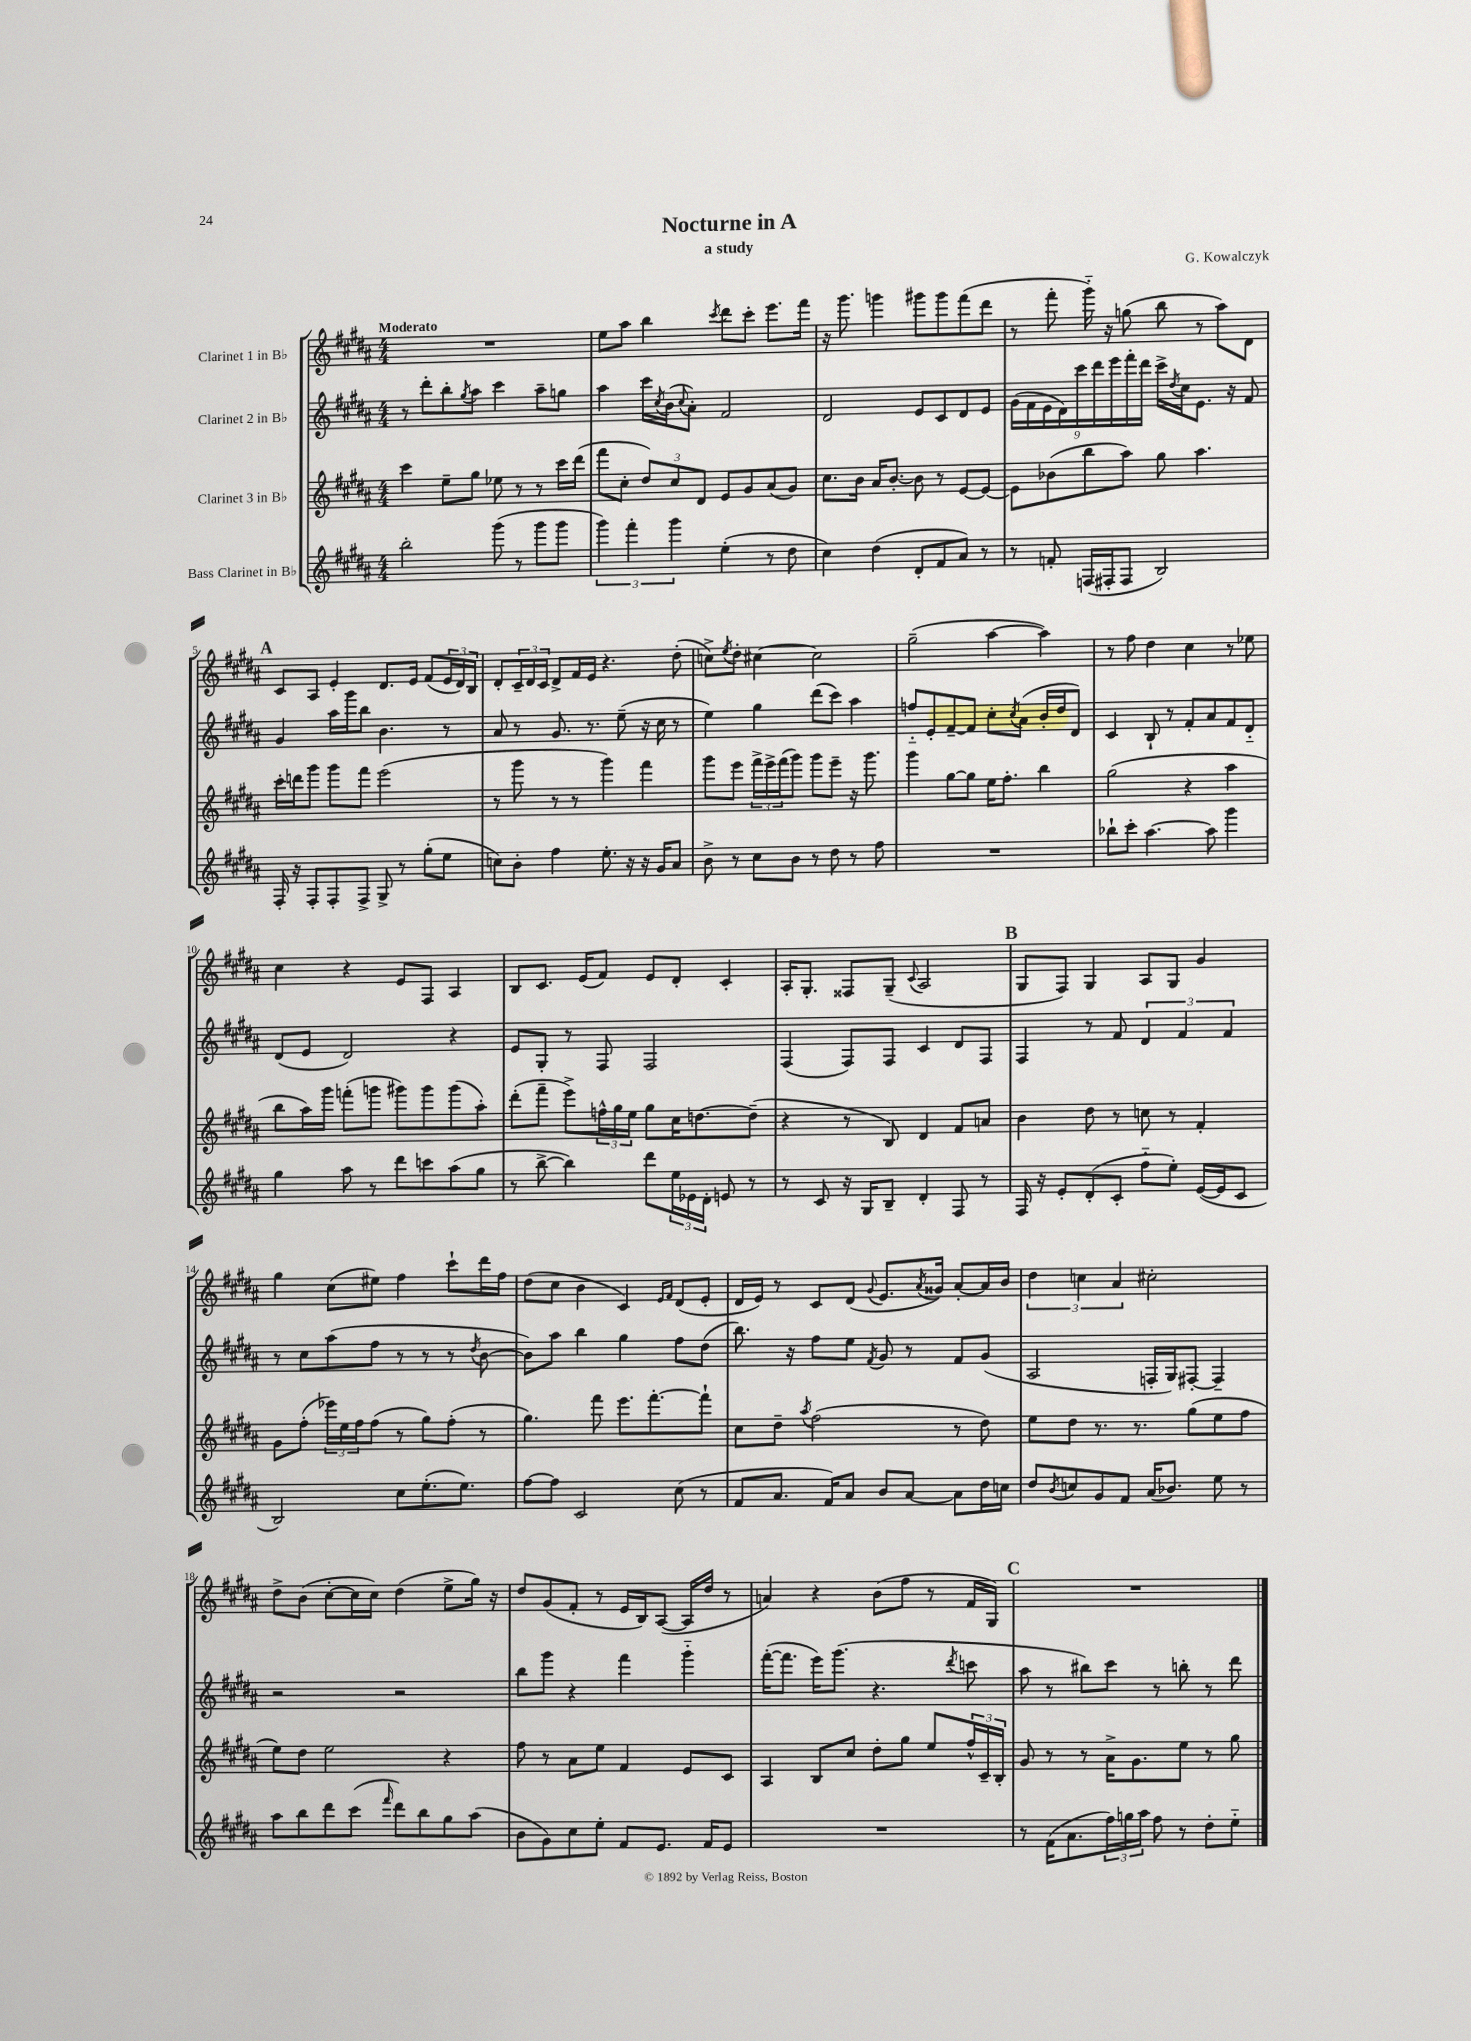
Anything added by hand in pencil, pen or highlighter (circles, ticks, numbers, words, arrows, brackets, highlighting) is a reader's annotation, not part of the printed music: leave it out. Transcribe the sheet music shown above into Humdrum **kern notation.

**kern	**kern	**kern	**kern
*staff4	*staff3	*staff2	*staff1
*clefG2	*clefG2	*clefG2	*clefG2
*k[f#c#g#d#a#]	*k[f#c#g#d#a#]	*k[f#c#g#d#a#]	*k[f#c#g#d#a#]
*M4/4	*M4/4	*M4/4	*M4/4
2bb'	4ccc#	8r	1r
.	.	8ddd#'	.
.	8ee~	8bb'	.
.	.	8qgg#	.
.	8gg#	8aa#	.
(8ggg#	8ee-	4ccc#	.
8r	8r	.	.
8ggg#	8r	8aa#~	.
8ggg#	16ccc#	8gg	.
.	(16ddd#	.	.
=	=	=	=
6ggg#)	8fff#	4aa#	8ee
.	8cc#'	.	8aa#
6fff#'	.	.	.
.	12dd#)	16ccc#	4bb
.	.	8qcc#	.
.	.	(16b	.
6ggg#	12cc#	.	.
.	.	8qqcc#	.
.	.	8a#')	.
.	12d#	.	.
.	.	.	8qccc#
(4ee'	8e	2f#	8ddd#
.	8g#	.	8ccc#'
8r	(8a#	.	8.eee
8dd#	8g#)	.	.
.	.	.	16fff#
=	=	=	=
4cc#)	8.cc#	2d#	16r
.	.	.	8.ggg#
.	16b	.	.
(4dd#	16a#	.	4ggg
.	[8.b'	.	.
8d#'	8b]	8e	8ggg#
8f#	8r	8c#	8ggg#
8a#)	[8e	8d#	(8fff#
8r	8e_	8e	8ddd#
=	=	=	=
8r	8e]	(18g#	8r
.	.	18f#	.
.	.	18e	.
8f'	(8b-	.	8fff#'
.	.	18d#)	.
.	.	18ccc#	.
(16F	8bb	.	16ggg#'~)
.	.	18ddd#	.
16F#'	.	.	16r
.	.	18eee	.
8F#	8aa#)	.	(8gg
.	.	18fff#'	.
.	.	18ddd#	.
2B)	8gg#	16ccc#^	8bb
.	.	8qdd#	.
.	.	16cc#	.
.	4.aa#	8.e	8r
.	.	.	8aa#)
.	.	16r	.
.	.	8f#	8d#
=	=	=	=
16F#'	16ccc#'	4g#	8c#
16r	16ddd	.	.
8F#'	8ggg#	.	8A#
8F#'	8ggg#	16aa#	4e'
.	.	16ggg#	.
8F#^	8fff#	8bb	.
8G#^	(2eee	4.b	8.d#
8r	.	.	.
.	.	.	16e
(8gg#'	.	.	(8f#
8ee	.	8r	24e
.	.	.	24d#)
.	.	.	24B
=	=	=	=
8cc)	8r	8a#	8d#'
8b'	8ggg#	8r	24c#~
.	.	.	24d#
.	.	.	24c#
4ff#	8r	8.g#	8d#^
.	8r	.	16f#
.	.	8.r	16e
8.ee'	4ggg#)	.	4.r
.	.	(8ee~	.
16r	.	.	.
16r	4fff#	16r	.
16g#	.	16cc#	.
8a#	.	8r	(8dd#'
=	=	=	=
8b^	8ggg#	4ee)	8cc^)
.	.	.	8qee
8r	8eee	.	8dd#'
8cc#	24fff#^	4gg#	[4cc#
.	24eee^	.	.
.	(24fff#	.	.
8b	8ggg#)	.	.
8r	8ggg#	(8ddd#	2cc#]
8dd#	8eee~	8ccc#)	.
8r	16r	4aa#	.
.	8.ggg#	.	.
8ff#	.	.	.
=	=	=	=
1r	4ggg#	8ff'~	(2gg#~
.	.	8e'	.
.	[8gg#	[8f#~	.
.	8gg#]	8f#]	.
.	16ee	8cc#'	[4aa#
.	8.ff#'	.	.
.	.	8qcc#	.
.	.	(8a#	.
.	4bb	16b'	4aa#])
.	.	16dd#	.
.	.	8d#)	.
=	=	=	=
8bb-`	(2gg#	4c#	8r
8ccc#'	.	.	8ff#
[4.aa#	.	8B`	4dd#
.	.	8r	.
.	4r	8f#'	4cc#
8aa#]	.	8a#	.
4ggg#	4aa#	8f#	8r
.	.	8d#'~	8ee-
=	=	=	=
4gg#	8bb	(8d#	4cc#
.	16aa#)	8e	.
.	16ggg#	.	.
8aa#	(8fff'	2d#)	4r
8r	8ggg	.	.
8ddd#	8ggg#)	.	8e
8ccc	8ggg#	.	8F#
(8aa#	(8ggg#	4r	4A#
8gg#	8aa#')	.	.
=	=	=	=
8r	(8ddd#'	8e	8B
[8bb^	8fff#~	8G#'	8.c#
4bb])	8eee^)	8r	.
.	.	.	(16e
.	24ff^^	8F#	8f#)
.	24gg#	.	.
.	24ee	.	.
8ddd#	8gg#	2F#	8e
24ee	16cc#	.	8d#'
24e-	.	.	.
.	[8.dd	.	.
24d#'	.	.	.
8e	.	.	4c#'
8r	(8dd~]	.	.
=	=	=	=
8r	4r	(4F#	16A#'
.	.	.	8.G#'
8c#	.	.	.
16r	8r	8F#)	8F##
16G#	.	.	.
8B~	8B)	8F#	(8G#~
.	.	.	8qqc#
4d#'	4d#	4c#	2A#
8F#	8f#	8d#	.
8r	8a	8F#	.
=	=	=	=
16F#	4b	4F#	8G#
16r	.	.	.
8e'	.	.	8F#)
(8d#'	8dd#	8r	4G#
8c#'	8r	8f#	.
8ff#'~	8cc	6d#	8A#
8ee')	8r	.	8G#
.	.	6f#	.
([16e	4f#'	.	4g#
16e]	.	.	.
.	.	6f#	.
8c#	.	.	.
=	=	=	=
2B)	8g#	8r	4gg#
.	(8ff#'	8cc#	.
.	24eee-)	(8aa#	(8cc#
.	24ee	.	.
.	24ff#	.	.
.	(8ff#	8ff#	8ee#)
8cc#	8r	8r	4ff#
(8.ee'	8gg#)	8r	.
.	(8ff#'	8r	8ccc#`
8.ee)	.	.	.
.	.	8qdd#	.
.	8r	[8b	16ddd#
.	.	.	16ff#
=	=	=	=
[8ff#	4.gg#)	8b])	(8dd#
8ff#]	.	8aa#	8cc#
2c#	.	4bb	4b
.	8fff#	.	.
.	8.eee	4gg#	4c#)
.	[8.fff#'	.	.
.	.	.	16qqe
.	.	.	16qqf#
(8cc#	.	8ff#	(8d#
8r	8fff#`]	(8dd#	8e'
=	=	=	=
8f#	8cc#	8.bb)	16d#
.	.	.	16e)
8.a#	8dd#~	.	8r
.	.	16r	.
.	8qaa#	.	.
.	(2ff#	8ff#	8c#
16f#)	.	.	.
8a#	.	8ee	(8d#
.	.	8qf#	8qqg#
8b	.	8g#	8.e
[8a#	.	8r	.
.	.	.	8qa#
.	.	.	16g##)
8a#]	8r	8f#	[8a#'
16dd#	8dd#)	(8g#	16a#]
16cc	.	.	16b
=	=	=	=
8dd#	8ee	2A#	6dd#
8qb	.	.	.
8cc	8dd#	.	.
.	.	.	6cc
8g#	8.r	.	.
.	.	.	6a#
8f#	.	.	.
.	8.r	.	.
(16a#	.	16F'	2cc#'
8.b-)	.	16G#)	.
.	(8gg#	[8F#'	.
8ee	8ee	4F#~]	.
8r	8ff#	.	.
=	=	=	=
8aa#	8ee)	2r	8dd#^
8bb	8dd#	.	(8b
8ddd#	2ee	.	[8cc#'
(8ccc#	.	.	16cc#]
.	.	.	16cc#)
16qqfff#	.	.	.
8ddd#)	.	2r	(4dd#
8bb	.	.	.
8gg#	4r	.	8ee^
(8aa#	.	.	16gg#)
.	.	.	16r
=	=	=	=
8b	8ff#	8bb	8dd#
8g#)	8r	8ggg#	(8g#
8cc#	8a#	4r	8f#'
8ee'	8ee	.	8r
8f#	4f#	4fff#	16e
.	.	.	16B)
8.e	.	.	([8A#
.	8e	4ggg#'~	16A#]
16f#	.	.	16dd#
8e	8c#	.	8r
=	=	=	=
1r	4A#	([16fff#'	4a)
.	.	8.fff#]	.
.	8B	16eee)	4r
.	.	(8.ggg#	.
.	8cc#	.	.
.	8dd#'	4.r	(8b
.	8gg#	.	8ff#
.	8ee	.	8r
.	.	8qddd#	.
.	24ff#^^	8ccc	16f#
.	24c#~	.	.
.	.	.	16G#)
.	24B'	.	.
=	=	=	=
8r	8g#	8aa#	1r
(16f#	8r	8r	.
8.a#	.	.	.
.	8r	8bb#)	.
24ff#)	16a#^	8ccc#	.
24gg	.	.	.
.	8.g#	.	.
24aa#	.	.	.
8ff#	.	8r	.
8r	8ee	8bb'	.
8dd#'	8r	8r	.
8ee'~	8gg#	8ddd#	.
==	==	==	==
*-	*-	*-	*-
